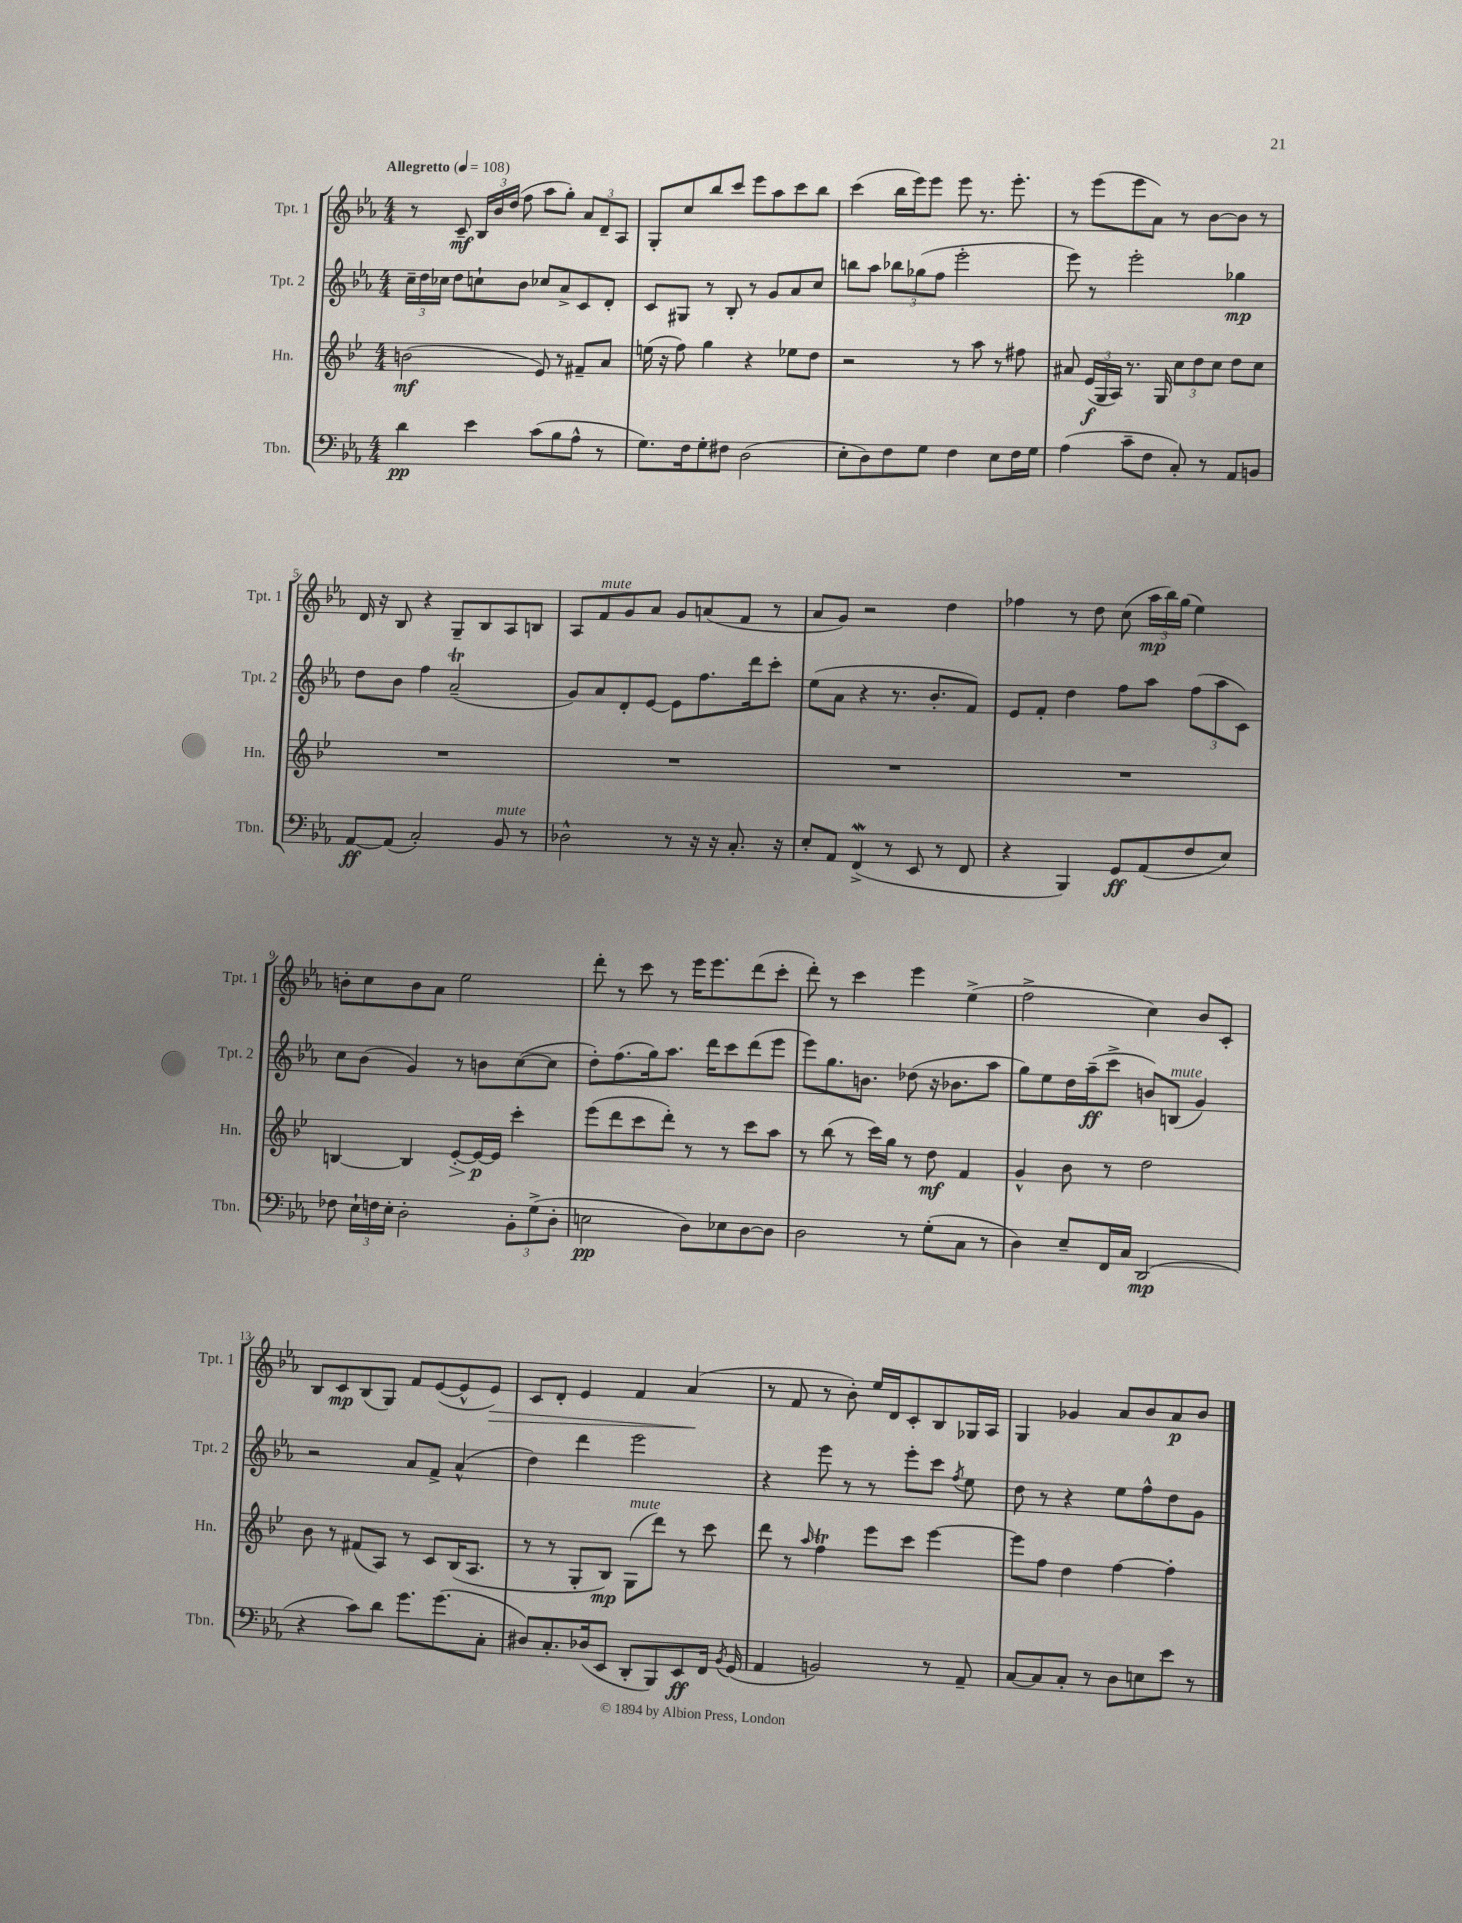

**kern	**kern	**kern	**kern
*staff4	*staff3	*staff2	*staff1
*clefF4	*clefG2	*clefG2	*clefG2
*k[b-e-a-]	*k[b-e-]	*k[b-e-a-]	*k[b-e-a-]
*M4/4	*M4/4	*M4/4	*M4/4
*MM108	*MM108	*MM108	*MM108
4d	(2b	24cc~	8r
.	.	24dd	.
.	.	24cc-	.
.	.	8dd	8c~
4e-	.	8cc`	24B-
.	.	.	24b-
.	.	.	(24dd
.	.	8b-	8ff
(8c	8e-)	8cc-	8aa-
8B-	8r	8a-^	8gg')
8A-^^	8f#~	8c	12a-
.	.	.	12d~
8r	8a	8d'	.
.	.	.	12A-
=	=	=	=
8.G)	(16ee	8c	8G'
.	16r	.	.
.	8ff)	8G#	8cc
16F	.	.	.
8G'	4gg	8r	8bb-
8F#	.	8B-'	8ccc
(2D	4r	8r	8eee-
.	.	8g	8aa-
.	8ee-	8a-	8ccc
.	8dd	8cc	8bb-
=	=	=	=
8E-'	2r	8bb	(4ccc
8D)	.	8aa-	.
8F	.	12bb-	16bb-
.	.	.	16eee-)
.	.	(12gg-	.
8G	.	.	8eee-
.	.	12ff	.
4F	8r	2eee-'	8eee-
.	8aa	.	8.r
8E-	8r	.	.
.	.	.	8.eee-'
16F	8ff#	.	.
16G	.	.	.
=	=	=	=
(4A-	8a#	8eee-)	8r
.	(24e-	8r	(8eee-
.	24G	.	.
.	24A)	.	.
8c~	8.r	2eee-'	8eee-
8F	.	.	8a-)
.	16G	.	.
8C')	12cc	.	8r
.	12dd	.	.
8r	.	.	[8b-
.	12cc	.	.
8AA-	8dd	4gg-	8b-]
8BB	8cc	.	8r
=	=	=	=
[8AA-	1r	8dd	16d
.	.	.	16r
(8AA-]	.	8b-	8B-
2C')	.	4ff	4r
.	.	(2a-~	8G~
.	.	.	8B-
8BB-	.	.	8A-
8r	.	.	8B
=	=	=	=
2D-^^	1r	8g)	8A-
.	.	8a-	8f
.	.	8d'	8g
.	.	[8e-	8a-
8r	.	8e-]	8g
16r	.	8.ff	(8a
16r	.	.	.
8.C'	.	.	8f
.	.	16ddd	.
.	.	8ccc'	8r
16r	.	.	.
=	=	=	=
8E-'	1r	(8ee-	8a-
8AA-	.	8a-	8g)
(4FF^	.	4r	2r
8r	.	8.r	.
8EE-	.	.	.
.	.	8.b-'	.
8r	.	.	4dd
8FF	.	8f)	.
=	=	=	=
4r	1r	8e-	4ff-
.	.	8f'	.
4BBB-)	.	4dd	8r
.	.	.	8dd
8GG	.	8ff	(8cc
(8AA-	.	8aa-	24aa-
.	.	.	24bb-)
.	.	.	(24gg
8F	.	(12ff	4ee-)
.	.	12aa-	.
8E-)	.	.	.
.	.	12c)	.
=	=	=	=
8F-	[4B	8cc	8b'
24E-`	.	(8b-	8cc
24F	.	.	.
24E-'	.	.	.
2D'	4B]	4g)	8b
.	.	.	8a-
.	[8e-'	8r	2ee-
.	16e-_	8b	.
.	16e-]	.	.
12BB-'	4ccc'	([8cc	.
(12G^	.	.	.
.	.	8cc]	.
12D'	.	.	.
=	=	=	=
2E	(8eee-	8dd')	8ddd'
.	8ddd	(8.ff	8r
.	8ccc	.	8ccc
.	.	16gg)	.
.	8ddd')	8.aa-	8r
8D)	8r	.	16eee-
.	.	16ddd	8.eee-
8E-	8r	8ccc	.
[8D	8ccc	(8ddd	(8ddd
8D]	8aa	8eee-	8ccc'
=	=	=	=
2D	8r	8eee-)	8ddd')
.	(8bb-	8.gg	8r
.	8r	.	4ccc
.	.	8.b	.
.	16ccc)	.	.
.	16gg	.	.
8r	8r	(8dd-	4eee-
(8G'	8dd	16r	.
.	.	8.b-	.
8C	4f	.	(4ee-^
8r	.	8aa-	.
=	=	=	=
4D)	4g^^	8gg)	2ff^
.	.	8ee-	.
8E-~	8b-	16dd	.
.	.	(16aa-~	.
16FF	8r	8ccc^	.
16C	.	.	.
(2DD	2dd	8b)	4cc)
.	.	(8B	.
.	.	4g)	8b-
.	.	.	8c'
=	=	=	=
4r	8b-	2r	8B-
.	8r	.	8c
8c)	(8f#	.	(8B-
8d	8A)	.	8G)
8.g	8r	8a-	8f
.	8c	8f^	([8e-
(8.g	.	.	.
.	(16B-	(4a-^^	8e-^^]
.	8.A	.	.
8C'	.	.	8e-)
=	=	=	=
8D#)	8r	4dd)	8c
8.C'	8r	.	8d'
.	8G'	4ddd	4e-
(16D-	.	.	.
8EE-	8B-)	.	.
8DD'	(8G	2eee-	4f
8BBB-)	8ddd)	.	.
8EE-	8r	.	(4a-
16FF	8ccc	.	.
8qBB-	.	.	.
(16GG	.	.	.
=	=	=	=
4AA-	8ddd	4r	8r
.	8r	.	8f
.	16qqaa	.	.
2BB)	4ff	8eee-	8r
.	.	8r	8b-')
.	8eee-	8r	16ee-
.	.	.	16d
.	8ccc	8eee-'	8c'
8r	[4eee-	8ccc	8B-
.	.	8qff	.
8AA-~	.	8ee-	16G-
.	.	.	16A-
=	=	=	=
[8C	8eee-]	8dd	4G
8C]	8ff	8r	.
8C'	4dd	4r	4g-
8r	.	.	.
8D	[4ff	8ee-	8a-
8E	.	8ff^^	8b-
8e-	4ff']	8dd	8a-
8r	.	8g	8b-
==	==	==	==
*-	*-	*-	*-
